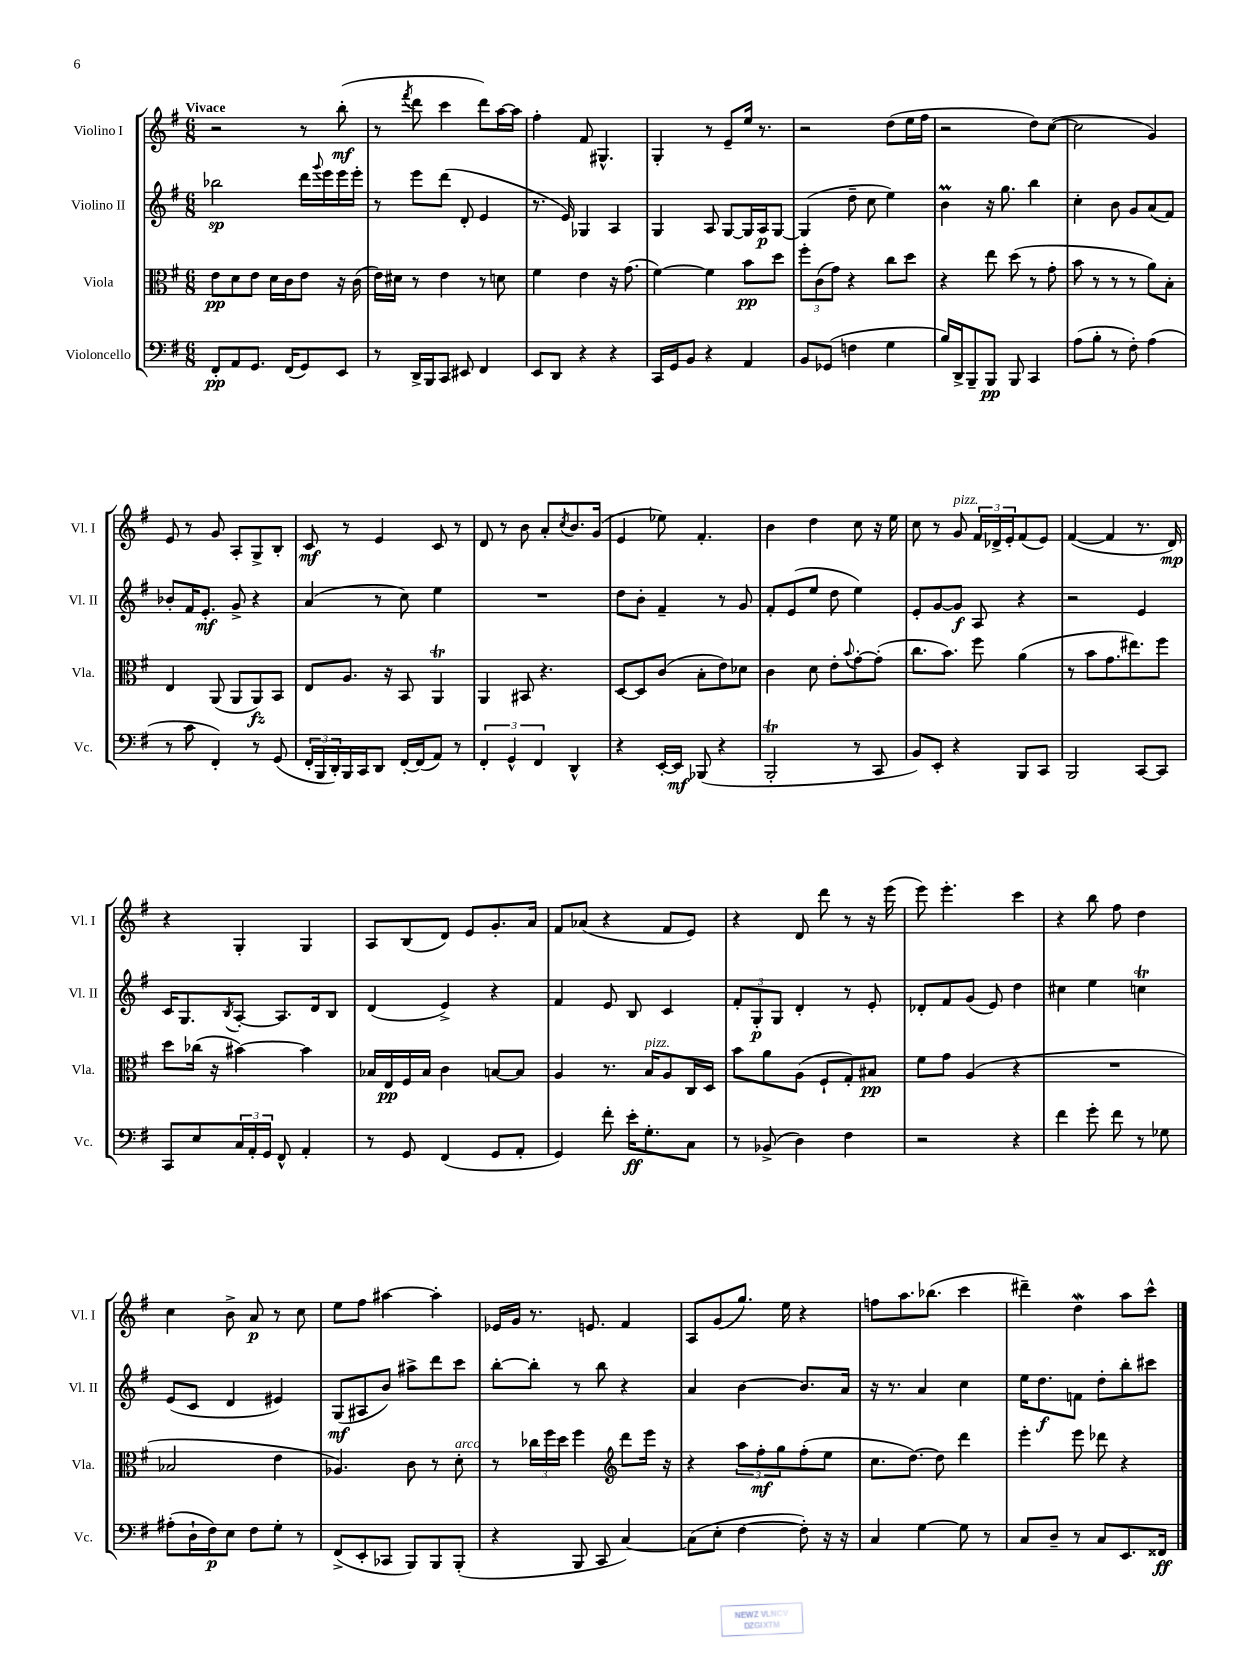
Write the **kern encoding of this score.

**kern	**kern	**kern	**kern
*staff4	*staff3	*staff2	*staff1
*clefF4	*clefC3	*clefG2	*clefG2
*k[f#]	*k[f#]	*k[f#]	*k[f#]
*M6/8	*M6/8	*M6/8	*M6/8
8FF#'/L	8e\L	2bb-\	2r
8AA/	8d\	.	.
8.GG/J	8e\J	.	.
.	16d\LL	.	.
(16FF#/LK	16c\J	.	.
8GG/)	8e\J	16ddd\LL	8r
.	.	8qqggg/	.
.	.	16eee\	.
8EE/J	16r	16eee\	(8bb'\
.	(16c\	16eee'\JJ	.
=	=	=	=
8r	16e\LL)	8r	8r
.	16d#\JJ	.	.
.	.	.	8qfff#/
16DD^/LL	8r	8eee\L	8ddd\
16BBB/J	.	.	.
8CC/J	4e\	(8ddd\J	4ccc\
8EE#/	.	8d'/	.
4FF#/	8r	4e/	8ddd\L)
.	8d\	.	[16aa\L
.	.	.	16aa\]JJ
=	=	=	=
8EE/L	4f#\	8.r	4ff#'\
8DD/J	.	.	.
.	.	16e/)	.
4r	4e\	4G-/	8f#/
.	.	.	4.G#^^/
4r	16r	4A/	.
.	(8.g\	.	.
=	=	=	=
16CC/LL	[4f#\)	4G/	4G'/
16GG/J	.	.	.
8BB/J	.	.	.
4r	4f#\]	8A/	8r
.	.	[8G/L	8e~/L
4AA/	8b\L	16G/]L	16ee/Jk
.	.	16A/J	8.r
.	8dd\J	[8G/J	.
=	=	=	=
8BB/L	12ff#'\L	(4G/]	2r
.	(12c\	.	.
(8GG-/J	.	.	.
.	12g\J)	.	.
4F\	4r	8dd~\	.
.	.	8cc\	.
4G\	8cc\L	4ee\)	(8dd\L
.	8dd\J	.	16ee\L
.	.	.	16ff#\JJ
=	=	=	=
16B/LL)	4r	4b\	2r
16DD^/J	.	.	.
8BBB~/	.	.	.
8BBB/J	8ee\	16r	.
.	.	8.gg\	.
8BBB/	(8dd\	.	.
4CC/	8r	4bb\	8dd\L)
.	8g'\	.	([8cc\J
=	=	=	=
(8A\L	8b\	4cc'\	2cc\]
8B'\J	8r	.	.
8r	8r	8b\	.
8F#'\)	8r	8g/L	.
(4A\	8a\L)	(8a/	4g/)
.	8B'\J	8f#/J)	.
=	=	=	=
8r	4E/	8b-'/L	8e/
8c\	.	16f#/K	8r
.	.	8.e'/J	.
4FF#'/)	(8AA/	.	8g/
.	8AA/L	8g^/	8A'/L
8r	8AA/)	4r	8G^/
(8GG/	8BB/J	.	8B'/J
=	=	=	=
24FF#'/LL	8E/L	(4a/	8c/
24BBB/	.	.	.
24DD'/)	.	.	.
16BBB/	8.A/J	.	8r
16CC/J	.	.	.
8DD/J	.	8r	4e/
.	16r	.	.
[16FF#'/LL	8BB/	8cc\)	.
(16FF#/]J	.	.	.
8AA/J)	4AA/	4ee\	8c/
8r	.	.	8r
=	=	=	=
6FF#'/	4AA/	2.r	8d/
.	.	.	8r
6GG^^/	.	.	.
.	8BB#/	.	8b\
6FF#/	.	.	.
.	4.r	.	8a'/L
.	.	.	8qcc/
4DD^^/	.	.	8.b/
.	.	.	(16g/Jk
=	=	=	=
4r	[8D/L	8dd\L	4e/
.	8D/]	8b'\J	.
[16EE'/LL	(8c/J	4f#~/	8ee-\)
16EE/]JJ	.	.	.
(8BBB-/	8B'\L	.	4.f#'/
4r	8e\)	8r	.
.	8d-\J	8g/	.
=	=	=	=
2BBB'/	4c\	8f#'/L	4b\
.	.	(8e/	.
.	8d\	8ee/J	4dd\
.	8e'\L	8dd\	.
.	8qqb/	.	.
8r	[8g'\	4ee\)	8cc\
8CC/	(8g'\]J	.	16r
.	.	.	16ee\
=	=	=	=
8BB/L)	8.cc\L	8e'/L	8cc\
8EE'/J	.	[8g/	8r
.	8.b\J)	.	.
4r	.	8g/]J	8g/
.	8ff#\	8A/	24f#/LL
.	.	.	24d-^/
.	.	.	24e'/J
8BBB/L	(4a\	4r	(8f#/
8CC/J	.	.	8e/J)
=	=	=	=
2BBB/	8r	2r	([4f#/
.	8b\L	.	.
.	8.g\	.	4f#/]
.	8.ee#\)	.	.
[8CC/L	.	4e/	8.r
8CC/]J	8ff#\J	.	.
.	.	.	16d/)
=	=	=	=
8CC/L	8dd\L	16c/LK	4r
.	.	8.G/	.
8E/	(16cc-\Jk	.	.
.	16r	.	.
.	.	8qB/	.
24C/L	[4b#\)	[8A'/J	4G'/
24AA'/	.	.	.
24GG/JJ	.	.	.
8FF#^^/	.	8.A/]L	.
4AA'/	4b#\]	.	4G/
.	.	16d/k	.
.	.	8B/J	.
=	=	=	=
8r	16B-/LL	(4d/	8A/L
.	16E/	.	.
8GG/	16F#/	.	(8B/
.	16B-/JJ	.	.
(4FF#/	4c\	4e^/)	8d/J)
.	.	.	8e/L
8GG/L	[8B/L	4r	8.g'/
8AA'/J	8B/]J	.	.
.	.	.	16a/Jk
=	=	=	=
4GG/)	4A/	4f#/	8f#/L
.	.	.	(8a-/J
8f#'\	8.r	8e/	4r
16e'\LK	.	8B/	.
8.G'\	16B/LK	.	.
.	8A/	4c/	8f#/L
8C\J	16C/L	.	8e/J)
.	16D/JJ	.	.
=	=	=	=
8r	8b\L	12f#'/L	4r
.	.	12G'/	.
(8BB-^/	8a\	.	.
.	.	12G/J	.
4D\)	(8A\J	4d'/	8d/
.	8F#`/L	.	8ddd\
4F#\	8G'/)	8r	8r
.	8B#/J	8e'/	16r
.	.	.	(16eee\
=	=	=	=
2r	8f#\L	8d-'/L	8eee\)
.	8g\J	8f#/	4.eee'\
.	(4A/	(8g/J	.
.	.	8e/)	.
4r	4r	4dd\	4ccc\
=	=	=	=
4f#\	2.r	4cc#\	4r
8g'\	.	4ee\	8bb\
8f#\	.	.	8ff#\
8r	.	4cc\	4dd\
8G-\	.	.	.
=	=	=	=
(8A#'\L	2B-/	(8e/L	4cc\
16D`\L	.	8c/J	.
16F#\J)	.	.	.
8E\J	.	4d/	8b^\
8F#\L	.	.	8a/
8G'\J	4e\	4e#/)	8r
8r	.	.	8cc\
=	=	=	=
(8FF#^/L	4.A-/)	(8G/L	8ee\L
8EE'/	.	8A#/	8ff#\J
8CC-/J	.	8b/J)	[4aa#\
8BBB/L)	8c\	8aa#^\L	.
8BBB/	8r	8ddd\	4aa#'\]
(8BBB'/J	8d'\	8ccc\J	.
=	=	=	=
4r	8r	[8bb'\L	16e-/LL
.	.	.	16g/JJ
.	24cc-\LL	8bb'\]J	8.r
.	24ff#\	.	.
.	24dd\JJ	.	.
8BBB/	4ff#\	8r	.
.	.	.	8.e/
8CC/	.	8bb\	.
*	*clefG2	*	*
[4C/)	8ddd\L	4r	4f#/
.	16eee\Jk	.	.
.	16r	.	.
=	=	=	=
(8C\]L	4r	4a/	8A/L
8E'\J	.	.	(8g/
[4F#\	12aa\L	[4b\	8.gg/J)
.	12ff#'\	.	.
.	12gg\	.	.
.	.	.	16ee\
8F#'\])	(8ff#'\	8.b/]L	4r
16r	8ee\J	.	.
16r	.	16a/Jk	.
=	=	=	=
4C/	8.cc\L	16r	8ff\L
.	.	8.r	.
.	.	.	8.aa\
.	[8.dd\J)	.	.
[4G\	.	4a/	.
.	.	.	(8.bb-\J
.	8dd\]	.	.
8G\]	4ddd\	4cc\	4ccc\
8r	.	.	.
=	=	=	=
8C/L	4eee'\	16ee\LK	4ddd#~\)
.	.	8.dd\	.
8D~/J	.	.	.
8r	8eee\	8f\J	4dd\
8C/L	8ddd-\	8dd'\L	.
8.EE/	4r	8bb'\	8aa\L
.	.	8ccc#\J	8ccc^^\J
16FF##/Jk	.	.	.
==	==	==	==
*-	*-	*-	*-
